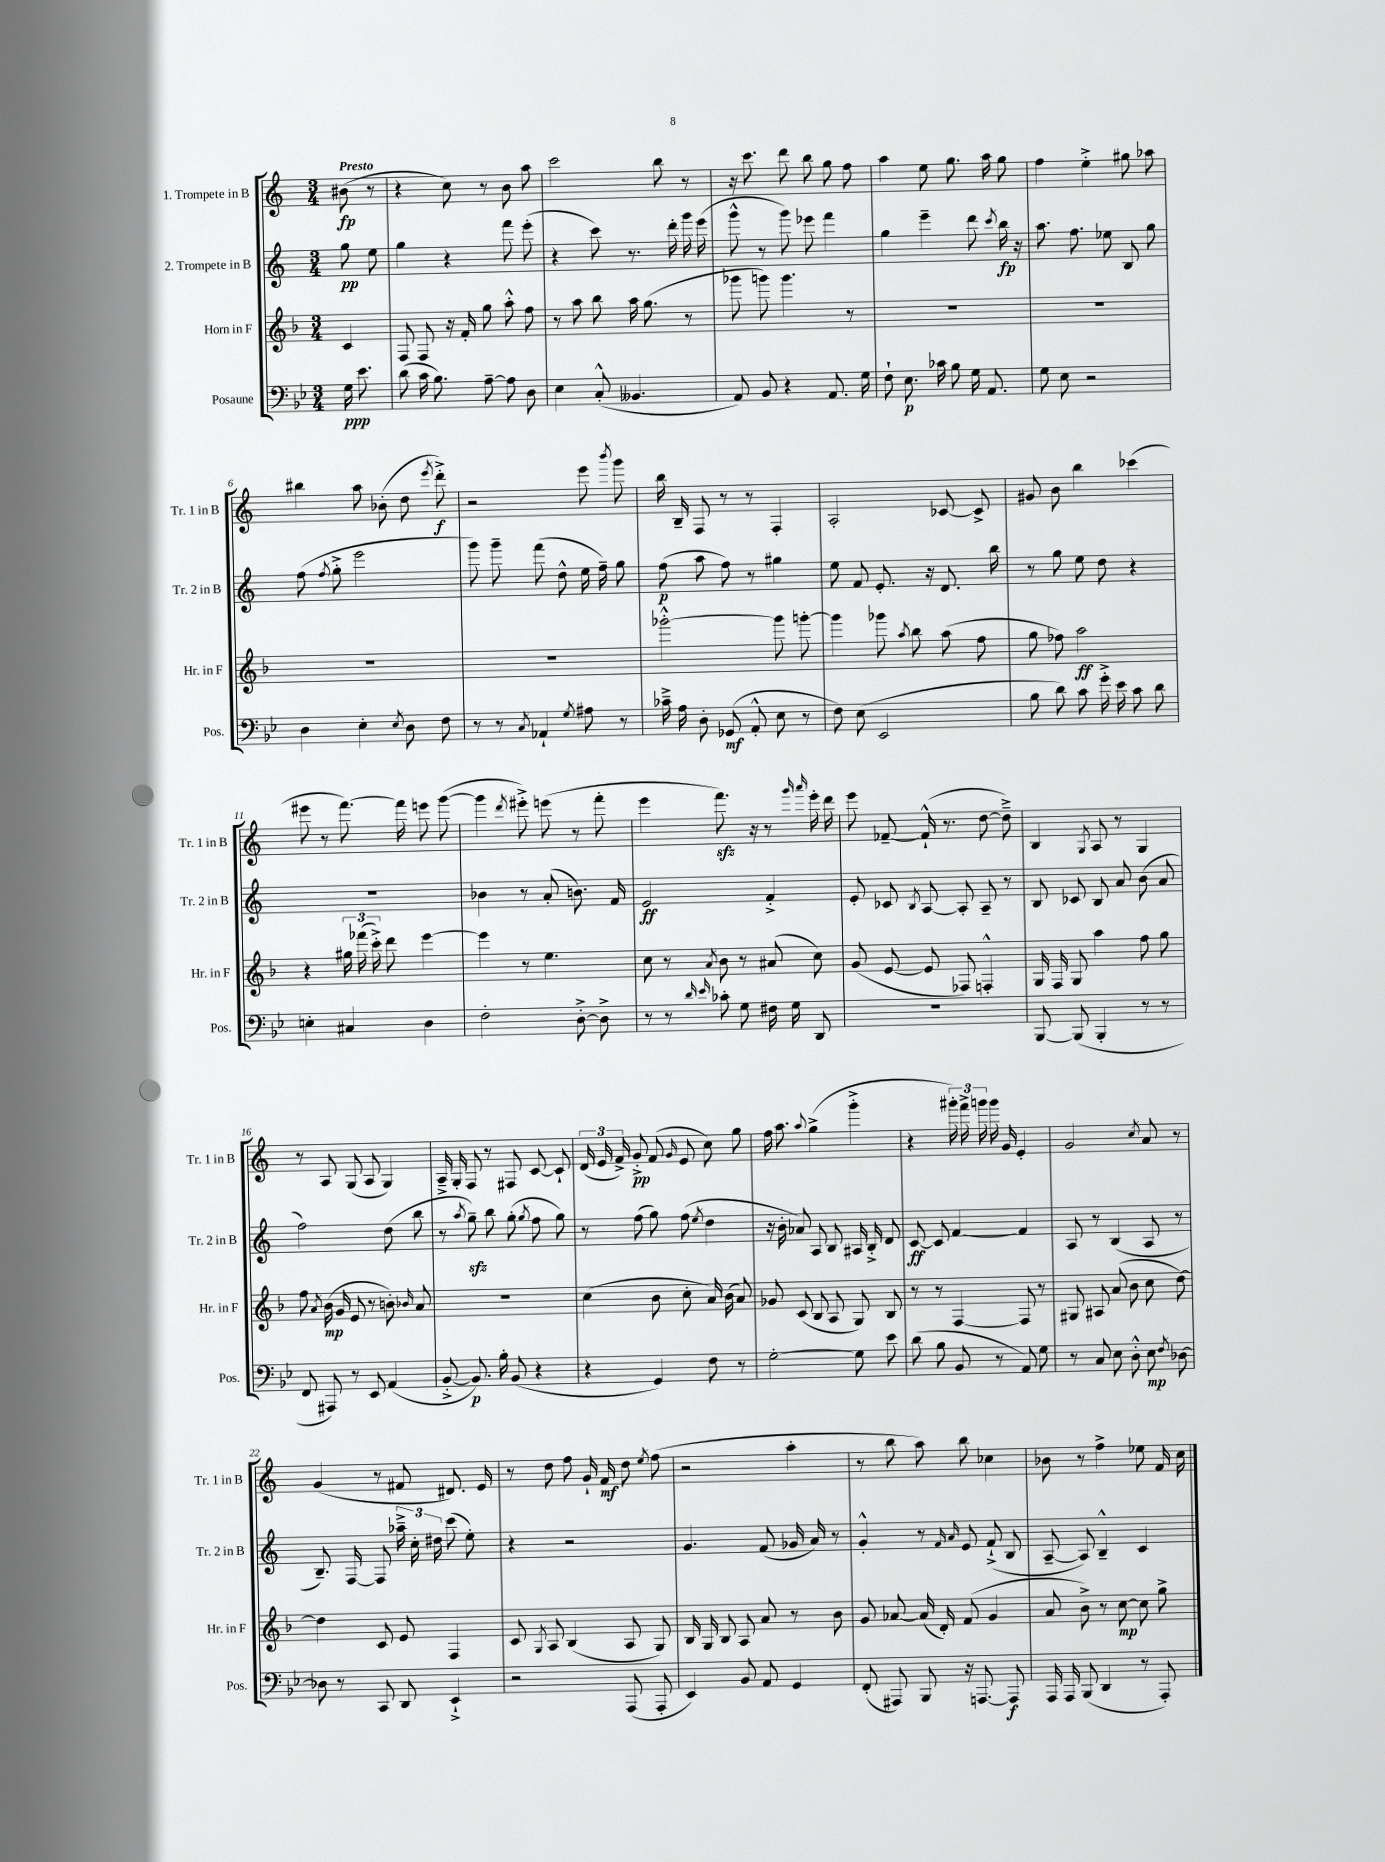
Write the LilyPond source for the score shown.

<<
\new StaffGroup <<
\new Staff = "s0" \with { instrumentName = "1. Trompete in B" shortInstrumentName = "Tr. 1 in B" } {
    \clef treble \key c \major \numericTimeSignature \time 3/4 \partial 4 \tempo "Presto"
    \autoBeamOff bis'8\fp( r8 |
    r4 c''8) r8 b'8 a''8 |
    c'''2 b''8 r8 |
    r16 c'''8. d'''8 b''8 g''8 f''8 |
    a''4 e''8 g''8. a''16 g''8 |
    f''4 e''4-.-> gis''8 aes''8 |
    bis''4 a''8 bes'8-.( d''8 \acciaccatura { e'''8 } d'''8-.->\f) |
    r2 e'''8 \acciaccatura { b'''8 } g'''8 |
    b''16 b16-- f8 r8 r8 f4-. |
    a2-. ces'8~ ces'8-> |
    gis'8 b'8 b''4 ces'''4( |
    eis'''8 r8 f'''8.~) f'''16 e'''8 g'''8~( |
    g'''4 \acciaccatura { d'''8 } eis'''8-.->) e'''8( r8 f'''8-. |
    e'''4 f'''8.\sfz) r16 r8 \grace { g'''16 a'''16 } e'''16-. d'''16 |
    e'''8 fes'8~-- fes'16-!-^( r8. d''8~ d''8--->) |
    b4 \acciaccatura { g8 } a8 r8 g4 |
    r8 a8 g8( a8 g4) |
    a16---> g16-. f8 r8 fis8 c'8~ c'8-! |
    \tuplet 3/2 { d'16( e'16 f'16->) } g'8-.->\pp f'8( \grace { g'16 } e'8 c''8) g''8 |
    f''16 a''8. \appoggiatura { a''8 } g''4->( g'''4-.-> |
    r4 \tuplet 3/2 { gis'''16-.) f'''16-> g'''16 } g'''16 g'16 e'4-. |
    g'2 \acciaccatura { c''8 } a'8 r8 |
    g'4( r8 fis'8 dis'8.) e'16 |
    r8 d''8 f''8 g'16-! f'16\mf d''8 \acciaccatura { e''8 } f''8( |
    r2 a''4-. |
    r8 b''8 a''8) b''8 ces''4 |
    bes'8 r8 f''4-> ees''8 f'16 c''16 \bar "|." |
}
\new Staff = "s1" \with { instrumentName = "2. Trompete in B" shortInstrumentName = "Tr. 2 in B" } {
    \clef treble \key c \major \numericTimeSignature \time 3/4 \partial 4
    \autoBeamOff g''8\pp e''8 |
    g''4 r4 f'''8 e'''8-.( |
    r4 c'''8) r8. d'''16-. g'''16 e'''16( |
    g'''8-^ r8 g'''8) ees'''8 f'''4 |
    g''4 e'''4-- d'''8 \acciaccatura { c'''8 } b''16\fp r16 |
    a''8. f''8. ees''8 b8 g''8 |
    f''8( \acciaccatura { f''8 } g''8-.-> e'''2 |
    g'''8) g'''8-- f'''8( d''8-^ e''16 f''16--) g''8 |
    f''8\p( a''8 f''8) r8 gis''4 |
    e''8 f'8 e'8.-. r16 d'8. b''16 |
    r8 g''8 e''8 d''8 r4 |
    R2. |
    bes'4 r8 a'8-.( b'8.) f'16 |
    e'2\ff f'4-.-> |
    e'8-. ces'8 \acciaccatura { b8 } a8~ a8-. a8-- r8 |
    b8 ces'8 b8 a'8 b'8( a'8 |
    f''2) d''8( b''8 |
    r8 \acciaccatura { a''8 } g''8--\sfz) b''8 g''8-.( \acciaccatura { g''8 } f''8 g''8) |
    r8 f''8( g''8) f''8( \acciaccatura { e''8 } d''4 |
    r16 b'16-. aes'8) a8 b8 ais16 b16-.-> d'8 |
    c'8~\ff c'8 f'4~ f'4 |
    a8 r8 b4( a8 r8 |
    b8.--) f16~ f8 \tuplet 3/2 { aes''16---> c''16-. dis''16 } c'''8( e''8-.) |
    r4 r2 |
    g'4. f'8( ges'16 a'16) r8 |
    g'4-.-^ r8 \grace { f'16 a'16 } e'8 f'8-!->( b8 |
    a8~-- a8) b4---^ c'4 \bar "|." |
}
\new Staff = "s2" \with { instrumentName = "Horn in F" shortInstrumentName = "Hr. in F" } {
    \clef treble \key f \major \numericTimeSignature \time 3/4 \partial 4
    \autoBeamOff c'4 |
    f8 f8 r16 f'16-. g''8 a''8-.-^ f''8 |
    r8 a''8 bes''8 a''16 g''8.( r8 |
    ges'''8 g'''8) g'''4. r8 |
    R2. |
    R2. |
    R2. |
    R2. |
    ges'''2~-.-^ ges'''8 g'''8~-. |
    g'''4 ges'''8 \acciaccatura { a''8 } bes''8 a''8( f''8 |
    g''8 fes''8) a''2\ff |
    r4 \tuplet 3/2 { gis''16 fes'''16( c'''16-.->) } d'''8 e'''4~ |
    e'''4 r8 e''4. |
    c''8 r8 \acciaccatura { a'8 } bes'8 r8 ais'8( c''8) |
    g'8( e'8~ e'8 fes8) f4-.-^ |
    g16 f16 g8 a''4 f''8 g''8 |
    f''8 \acciaccatura { a'8 } bes'16\mp( g'16 e'8 r8 b'8-.) \grace { bes'16 } a'8 |
    R2. |
    c''4( bes'8 c''8-. a'16) bes'16( a'8) |
    ges'8 c'8( bes8 a8 g8) bes8 |
    r8 r8 f4~ f8 r8 |
    gis8 ais8 a'8( bes'8 c''8 d''8~) |
    d''4 c'8 e'8 f4 |
    c'8 \acciaccatura { g8 } a8 bes4( a8 g8) |
    bes16 g16 bes8 a8 a'8 r8 bes'8 |
    g'8 aes'8~ aes'16( d'16-.) f'8( g'4 |
    a'8 bes'8->) r8 c''8~\mp c''8 g''8-> \bar "|." |
}
\new Staff = "s3" \with { instrumentName = "Posaune" shortInstrumentName = "Pos." } {
    \clef bass \key bes \major \numericTimeSignature \time 3/4 \partial 4
    \autoBeamOff g16\ppp ees'8. |
    d'8( c'16 bes8.) a8~-- a8 d8 |
    ees4 c8-.-^( beses,4. |
    a,8) bes,8 r4 a,8. g16 |
    f8-! ees8.\p ces'16 bes8 g16 a,8. |
    g8 ees8 r2 |
    d4 ees4-. \acciaccatura { ees8 } d8 f8 |
    r8 r8 \acciaccatura { c8 } aes,4-! \acciaccatura { g8 } ais8 r8 |
    ces'16---> a16 d8-. ges,8\mf( a,8-.-^ ees8 r8 |
    f8) ees8( ees,2 |
    bes8 d'8) c'8 g'16-.-> ees'16 c'8 d'8 |
    e4-. cis4 d4 |
    f2-. d8~-.-> d8-> |
    r8 r8 \grace { d'16 ees'16 } ces'8-. g8 fis16 g16 d,8 |
    R2. |
    bes,,8~ bes,,8( bes,,4-. r8 r8 |
    f,8 ais,,8) r8 ees,8 a,4( |
    bes,8~-.-> bes,8.\p) bes16-. bes,8( r4 |
    r4 g,4) f8 r8 |
    g2~-. g8 ees'8 |
    d'8( bes8 bes,8 r8 a,8) g8 |
    r8 c8 ees8 d8-.-^ ees8\mp \acciaccatura { f8 } des8~ |
    des8 r8 c,8 d,8 ees,4-!-> |
    r2 a,,8( a,,8-. |
    ees,4) bes,8 a,8 g,4 |
    f,8-.( ais,,8) bes,,8 r16 a,,8.~ a,,8\f |
    a,,16 a,,16 bes,,8( d,4 r8 a,,8-.) \bar "|." |
}
>>
>>
